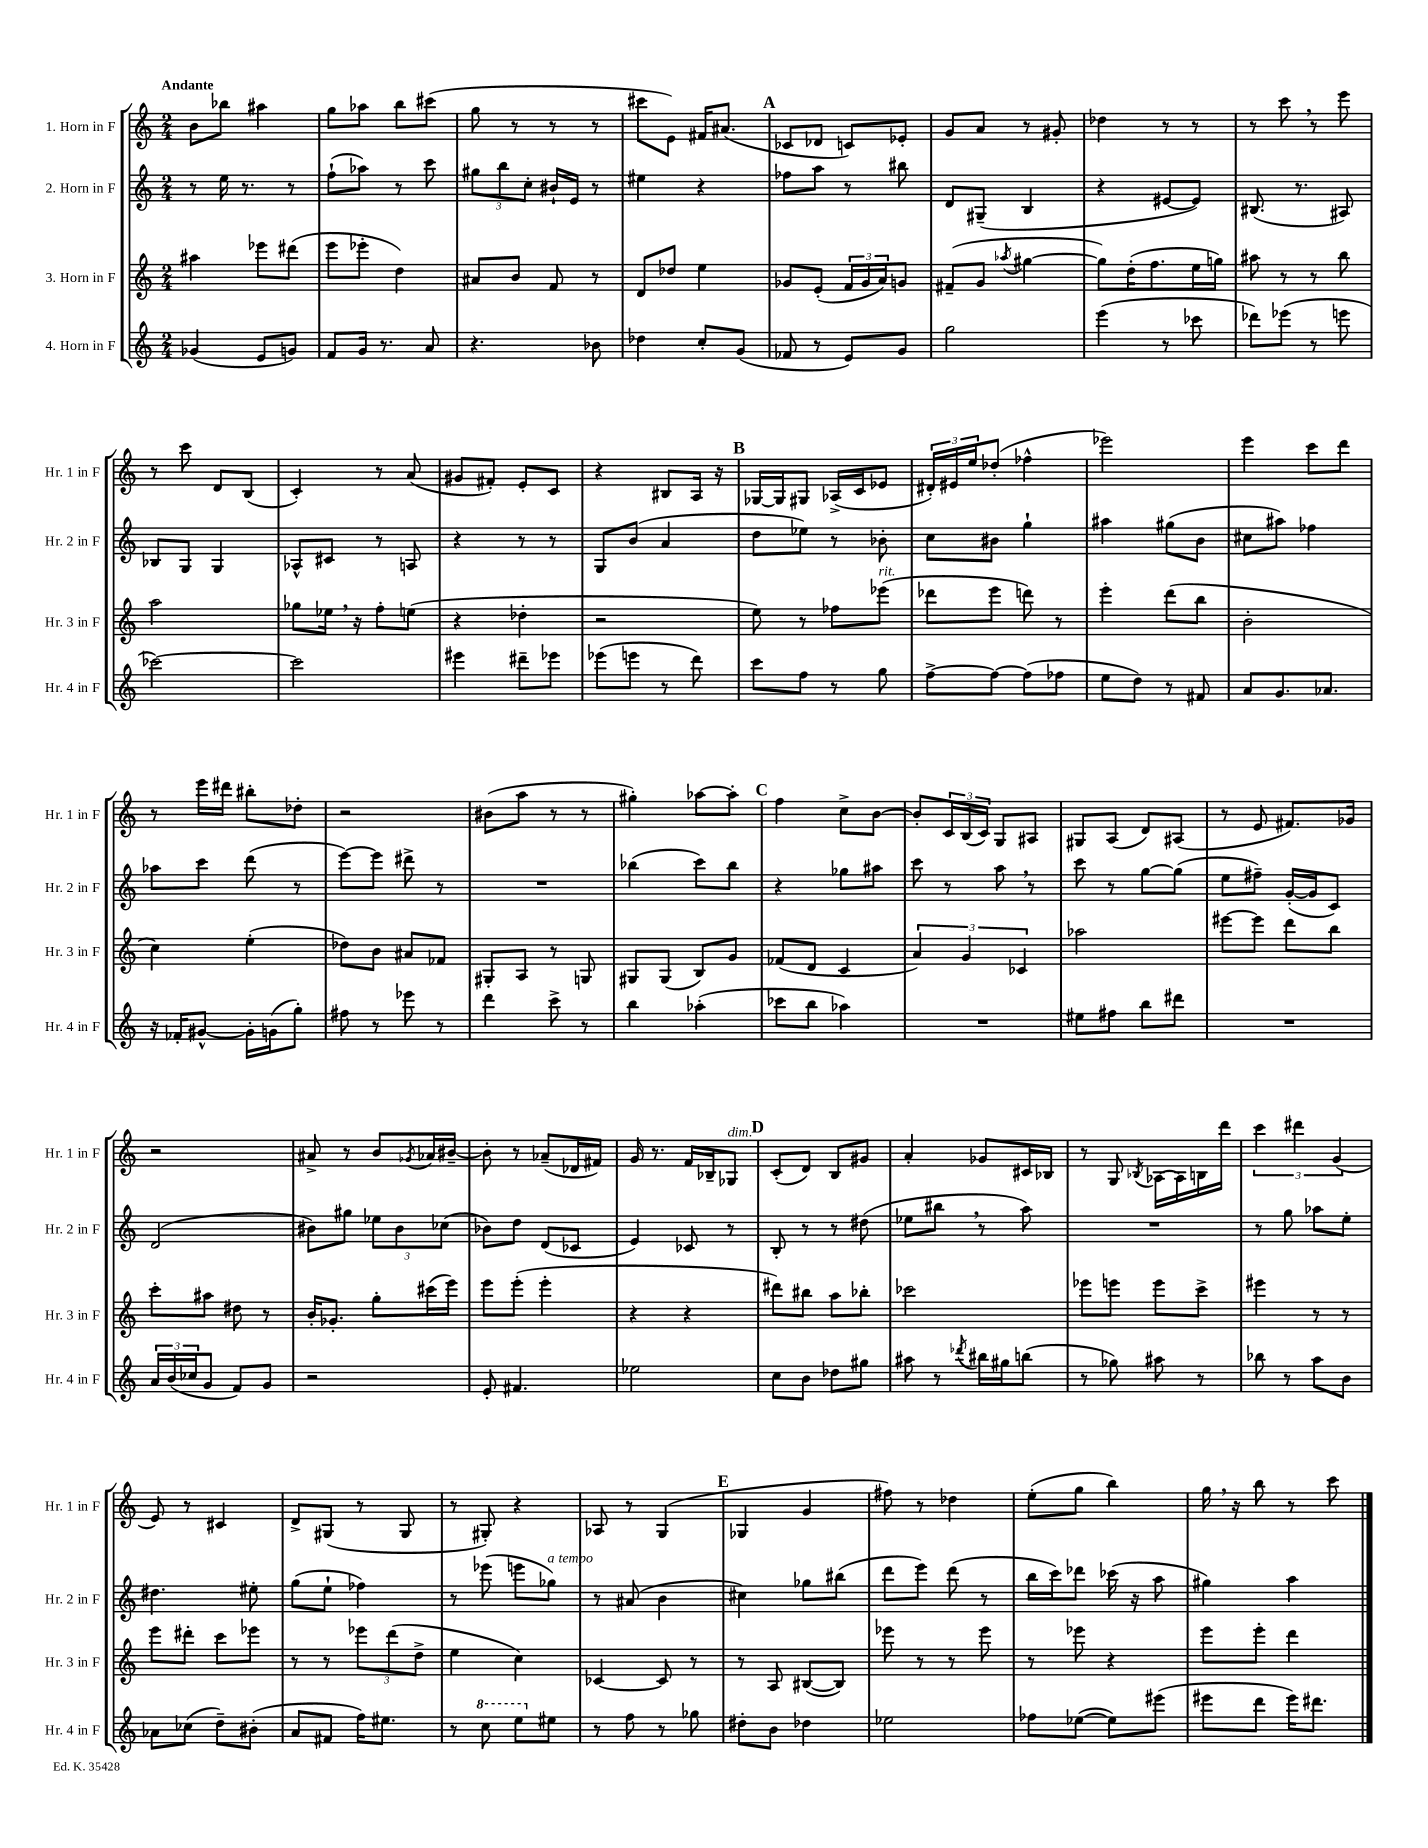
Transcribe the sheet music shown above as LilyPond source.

<<
\new StaffGroup <<
\new Staff = "s0" \with { instrumentName = "1. Horn in F" shortInstrumentName = "Hr. 1 in F" } {
    \clef treble \key c \major \numericTimeSignature \time 2/4 \tempo "Andante"
    b'8 bes''8 ais''4 |
    g''8 aes''8 b''8 cis'''8( |
    g''8 r8 r8 r8 |
    cis'''8 e'8) fis'16 ais'8.( |
    \mark \markup { \bold "A" } ces'8 des'8 c'8) ees'8-. |
    g'8 a'8 r8 gis'8-. |
    des''4 r8 r8 |
    r8 c'''8 \breathe r8 e'''8 |
    r8 c'''8 d'8 b8( |
    c'4-.) r8 a'8( |
    gis'8 fis'8-.) e'8-. c'8 |
    r4 bis8 a16 r16 |
    \mark \markup { \bold "B" } ges16~ ges16 gis8 aes16->( c'16 ees'8 |
    \tuplet 3/2 { dis'16-.) eis'16 e''16 } des''8-.( fes''4-^ |
    ees'''2) |
    e'''4 c'''8 d'''8 |
    r8 e'''16 dis'''16 bis''8-. des''8-. |
    r2 |
    bis'8( a''8 r8 r8 |
    gis''4-.) aes''8~ aes''8-. |
    \mark \markup { \bold "C" } f''4 c''8-> b'8~ |
    b'8-. \tuplet 3/2 { c'16 b16( c'16) } g8 ais8 |
    gis8 a8( d'8) ais8( |
    r8 e'8 fis'8.) ges'16 |
    r2 |
    ais'8-> r8 b'8 \acciaccatura { ges'8 } aes'16 bis'16~-- |
    bis'8-. r8 aes'8--( des'16 fis'16) |
    g'16 r8. f'16 bes16-- ges8^\markup { \italic "dim." } |
    \mark \markup { \bold "D" } c'8-.( d'8) b8 gis'8 |
    a'4-. ges'8 cis'16 bes16 |
    r8 g8 \acciaccatura { bes8 } aes16~ aes16 b16 d'''16 |
    \tuplet 3/2 { c'''4 dis'''4 g'4( } |
    e'8) r8 cis'4 |
    d'8-> gis8( r8 gis8 |
    r8 gis8-.) r4 |
    aes8 r8 g4( |
    \mark \markup { \bold "E" } ges4 g'4 |
    fis''8) r8 des''4 |
    e''8-.( g''8 b''4) |
    g''16 \breathe r16 b''8 r8 c'''8 \bar "|." |
}
\new Staff = "s1" \with { instrumentName = "2. Horn in F" shortInstrumentName = "Hr. 2 in F" } {
    \clef treble \key c \major \numericTimeSignature \time 2/4
    r8 e''16 r8. r8 |
    f''8-!( aes''8) r8 c'''8 |
    \tuplet 3/2 { gis''8 b''8 c''8-. } bis'16-! e'16 r8 |
    eis''4 r4 |
    \mark \markup { \bold "A" } fes''8 a''8 r8 bis''8 |
    d'8 gis8--( b4 |
    r4 eis'8~ eis'8) |
    bis8.( r8. ais8) |
    bes8 g8 g4 |
    aes8-^ cis'8 r8 a8 |
    r4 r8 r8 |
    g8 b'8( a'4 |
    \mark \markup { \bold "B" } d''8 ees''8) r8 bes'8-. |
    c''8 bis'8 g''4-! |
    ais''4 gis''8( b'8 |
    cis''8 ais''8) fes''4 |
    aes''8 c'''8 d'''8( r8 |
    e'''8~) e'''8 dis'''8-> r8 |
    R2 |
    bes''4( c'''8) bes''8 |
    \mark \markup { \bold "C" } r4 ges''8 ais''8 |
    c'''8 r8 a''8 \breathe r8 |
    c'''8 r8 g''8~ g''8( |
    e''8 fis''8--) g'16~-.( g'16 c'8) |
    d'2( |
    bis'8) gis''8 \tuplet 3/2 { ees''8 bis'8 ces''8( } |
    bes'8) d''8 d'8( ces'8 |
    e'4) ces'8 r8 |
    \mark \markup { \bold "D" } b8-. r8 r8 dis''8( |
    ees''8 bis''8 \breathe r8 a''8) |
    R2 |
    r8 g''8 aes''8 e''8-. |
    dis''4. eis''8-. |
    g''8( e''8-! fes''4) |
    r8 ees'''8( e'''8 ges''8^\markup { \italic "a tempo" }) |
    r8 ais'8( b'4 |
    \mark \markup { \bold "E" } cis''4) ges''8 bis''8( |
    d'''8 e'''8) d'''8( r8 |
    b''16 c'''16) des'''8 ces'''16( r16 a''8 |
    gis''4) a''4 \bar "|." |
}
\new Staff = "s2" \with { instrumentName = "3. Horn in F" shortInstrumentName = "Hr. 3 in F" } {
    \clef treble \key c \major \numericTimeSignature \time 2/4
    ais''4 ees'''8 dis'''8( |
    e'''8 ees'''8-. d''4) |
    ais'8 b'8 f'8 r8 |
    d'8 des''8 e''4 |
    \mark \markup { \bold "A" } ges'8 e'8-.( \tuplet 3/2 { f'16 ges'16 a'16) } g'8 |
    fis'8--( g'8 \acciaccatura { aes''8 } gis''4~ |
    gis''8) d''16-.( f''8. e''16 g''16) |
    ais''8 r8 r8 b''8 |
    a''2 |
    ges''8 ees''16 \breathe r16 f''8-. e''8( |
    r4 des''4-. |
    r2 |
    \mark \markup { \bold "B" } e''8) r8 fes''8 ees'''8^\markup { \italic "rit." }( |
    des'''8 e'''8 d'''8) r8 |
    e'''4-. d'''8( b''8 |
    b'2-. |
    c''4) e''4-.( |
    des''8) b'8 ais'8 fes'8 |
    gis8-. a8 r8 g8 |
    gis8 gis8( b8) g'8 |
    \mark \markup { \bold "C" } fes'8( d'8 c'4 |
    \tuplet 3/2 { a'4) g'4 ces'4 } |
    aes''2 |
    eis'''8~ eis'''8 d'''8 b''8 |
    c'''8-. ais''8 dis''8 r8 |
    b'16-. ges'8.-. g''8-. cis'''16( e'''16) |
    e'''8 e'''8-.( e'''4-. |
    r4 r4 |
    \mark \markup { \bold "D" } dis'''8) bis''8 a''8 bes''8-. |
    ces'''2 |
    ees'''8 e'''8 e'''8 c'''8-> |
    eis'''4 r8 r8 |
    e'''8 dis'''8-. c'''8 ees'''8 |
    r8 r8 \tuplet 3/2 { ees'''8 d'''8( d''8-> } |
    e''4 c''4) |
    ces'4~ ces'8 r8 |
    \mark \markup { \bold "E" } r8 a8 bis8~( bis8) |
    ees'''8 r8 r8 ees'''8 |
    r8 ees'''8 r4 |
    e'''8 e'''8-. d'''4 \bar "|." |
}
\new Staff = "s3" \with { instrumentName = "4. Horn in F" shortInstrumentName = "Hr. 4 in F" } {
    \clef treble \key c \major \numericTimeSignature \time 2/4
    ges'4( e'8 g'8) |
    f'8 g'16 r8. a'8 |
    r4. bes'8 |
    des''4 c''8-. g'8( |
    \mark \markup { \bold "A" } fes'8 r8 e'8) g'8 |
    g''2 |
    e'''4( r8 ces'''8 |
    des'''8) ees'''8( r8 e'''8 |
    ces'''2~) |
    ces'''2 |
    eis'''4 dis'''8-- ees'''8 |
    ees'''8( e'''8 r8 d'''8) |
    \mark \markup { \bold "B" } c'''8 f''8 r8 g''8 |
    f''8~-> f''8~ f''8( fes''8 |
    e''8 d''8) r8 fis'8 |
    a'8 g'8. aes'8. |
    r16 fes'16-. gis'8~-^ gis'16-. g'16( g''8-.) |
    fis''8 r8 ees'''8 r8 |
    d'''4 c'''8-> r8 |
    b''4 aes''4-.( |
    \mark \markup { \bold "C" } ces'''8 b''8 aes''4) |
    R2 |
    eis''8 fis''8 b''8 dis'''8 |
    R2 |
    \tuplet 3/2 { a'16 b'16( ces''16 } g'8 f'8) g'8 |
    r2 |
    e'8-. fis'4. |
    ees''2 |
    \mark \markup { \bold "D" } c''8 b'8 des''8 gis''8 |
    ais''8 r8 \acciaccatura { des'''8 } bis''16 gis''16 b''8( |
    r8 ges''8) ais''8 r8 |
    bes''8 r8 a''8 b'8 |
    aes'8 ces''8( d''8--) bis'8-.( |
    a'8 fis'8 f''16) eis''8. |
    r8 \ottava #1 c'''8 e'''8 \ottava #0 eis''8 |
    r8 f''8 r8 ges''8 |
    \mark \markup { \bold "E" } dis''8-. b'8 des''4 |
    ees''2 |
    fes''8 ees''8~( ees''8) eis'''8( |
    eis'''8 d'''8 eis'''16) dis'''8. \bar "|." |
}
>>
>>
\layout { \context { \Score \remove "Bar_number_engraver" } }
